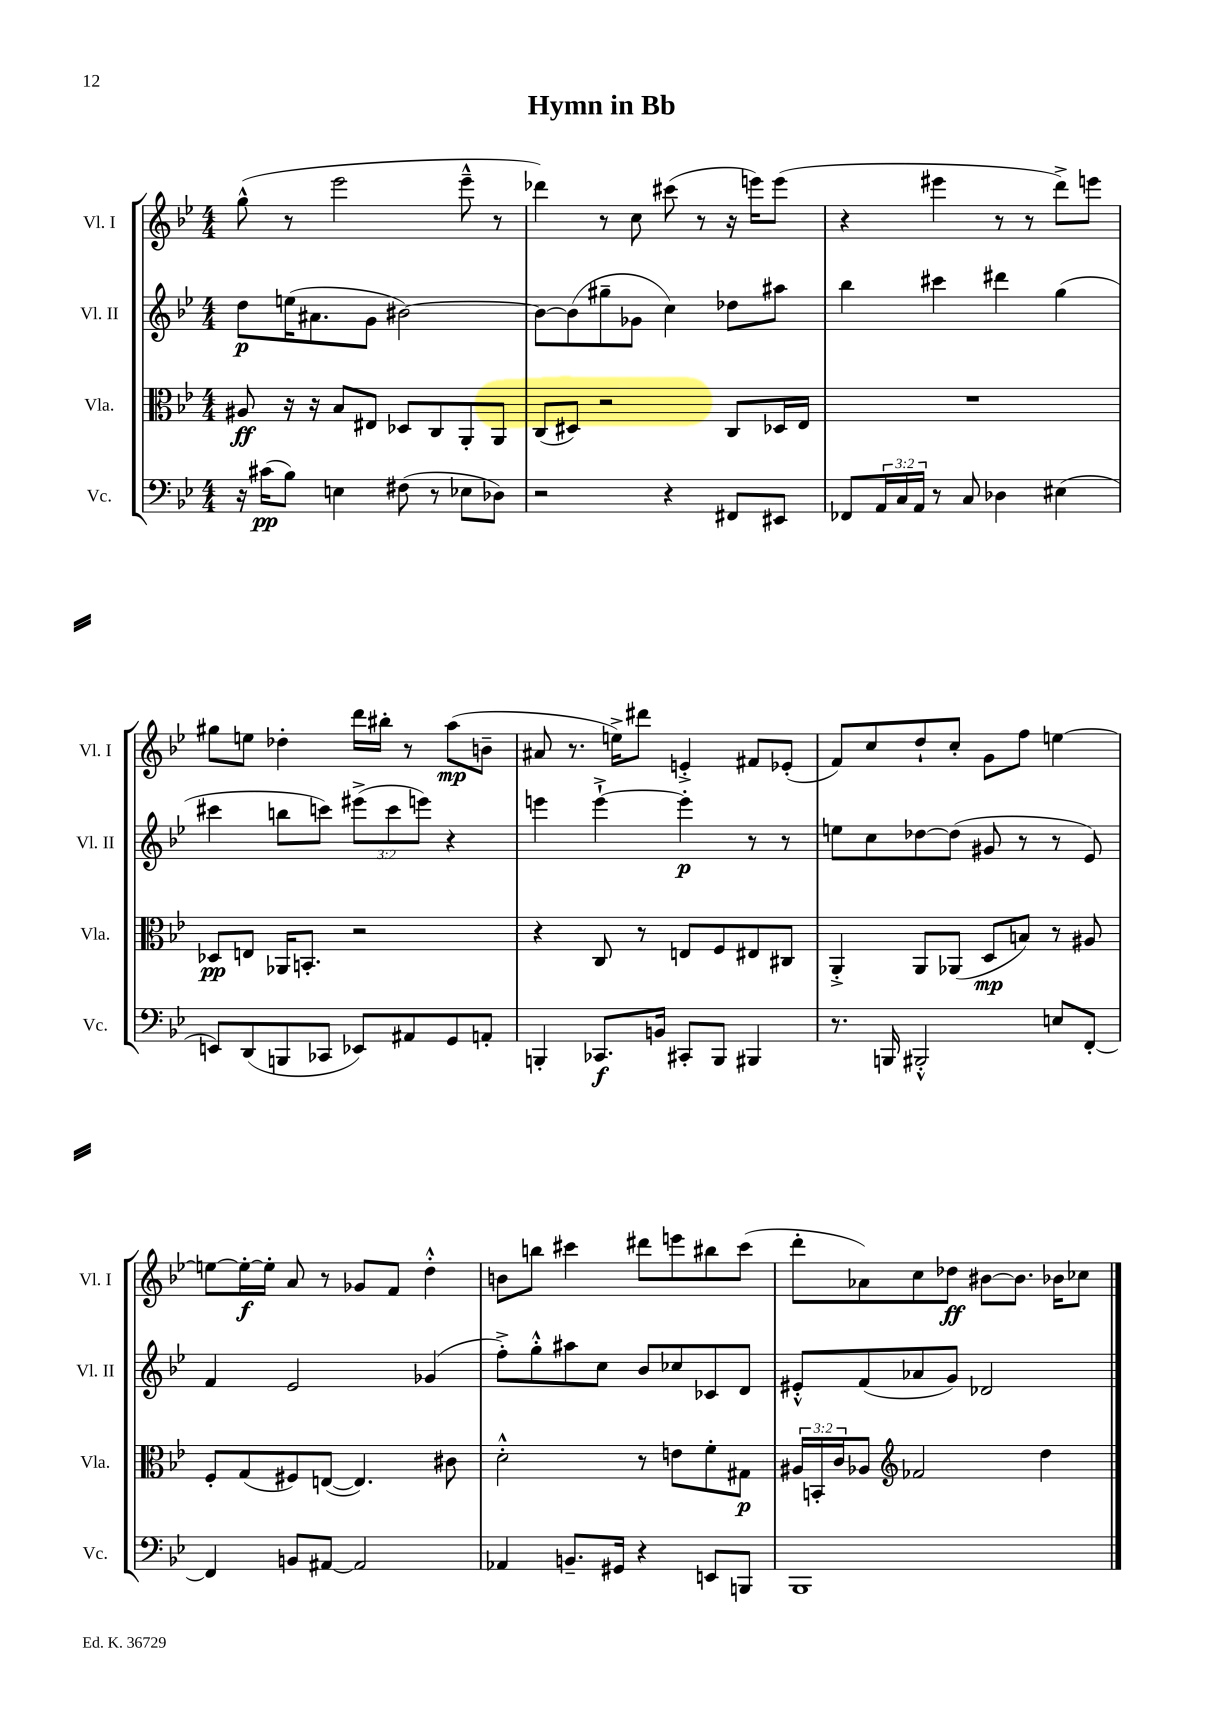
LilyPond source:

\header { title = "Hymn in Bb" }
<<
\new StaffGroup <<
\new Staff = "s0" \with { instrumentName = "Vl. I" shortInstrumentName = "Vl. I" } {
    \clef treble \key bes \major \numericTimeSignature \time 4/4
    g''8-^( r8 ees'''2 ees'''8---^ r8 |
    des'''4) r8 c''8 cis'''8( r8 r16 e'''16) e'''8( |
    r4 eis'''4 r8 r8 d'''8->) e'''8 |
    gis''8 e''8 des''4-. d'''16 bis''16-. r8 a''8\mp( b'8-- |
    ais'8 r8. e''16->) dis'''8 e'4-.-> fis'8 ees'8-.( |
    f'8) c''8 d''8-! c''8-. g'8 f''8 e''4~ |
    e''8~ e''16~-.\f e''16-. a'8 r8 ges'8 f'8 d''4-.-^ |
    b'8 b''8 cis'''4 dis'''8 e'''8 bis''8 cis'''8( |
    d'''8-. aes'8) c''8 des''8\ff bis'8~ bis'8. bes'16 ces''8 \bar "|." |
}
\new Staff = "s1" \with { instrumentName = "Vl. II" shortInstrumentName = "Vl. II" } {
    \clef treble \key bes \major \numericTimeSignature \time 4/4 \override Staff.TupletNumber.text = #tuplet-number::calc-fraction-text
    d''8\p e''16( ais'8. g'8 bis'2~) |
    bis'8~ bis'8( gis''8-- ges'8 c''4) des''8 ais''8 |
    bes''4 cis'''4 dis'''4 g''4( |
    cis'''4 b''8 c'''8) \tuplet 3/2 { eis'''8->( c'''8 e'''8) } r4 |
    e'''4 e'''4~-!-> e'''4-.\p r8 r8 |
    e''8 c''8 des''8~ des''8( gis'8 r8 r8 ees'8) |
    f'4 ees'2 ges'4( |
    f''8-.->) g''8-.-^ ais''8 c''8 bes'8 ces''8 ces'8 d'8 |
    eis'8-.-^ f'8( aes'8 g'8) des'2 \bar "|." |
}
\new Staff = "s2" \with { instrumentName = "Vla." shortInstrumentName = "Vla." } {
    \clef alto \key bes \major \numericTimeSignature \time 4/4 \override Staff.TupletNumber.text = #tuplet-number::calc-fraction-text
    ais8\ff r16 r16 bes8 eis8 des8 c8 a,8-. a,8 |
    c8( dis8) r2 c8 des16 ees16 |
    R1 |
    des8\pp e8 aes,16 b,8.-. r2 |
    r4 c8 r8 e8 f8 eis8 cis8 |
    a,4-.-> a,8 aes,8( d8\mp b8) r8 ais8 |
    f8-. g8( fis8) e8~( e4.) cis'8 |
    d'2-.-^ r8 e'8 f'8-. gis8\p |
    \tuplet 3/2 { ais16 b,16-. c'16 } aes8 \clef treble fes'2 d''4 \bar "|." |
}
\new Staff = "s3" \with { instrumentName = "Vc." shortInstrumentName = "Vc." } {
    \clef bass \key bes \major \numericTimeSignature \time 4/4 \override Staff.TupletNumber.text = #tuplet-number::calc-fraction-text
    r16 cis'16\pp( bes8) e4 fis8( r8 ees8 des8) |
    r2 r4 fis,8 eis,8 |
    fes,8 \tuplet 3/2 { a,16 c16 a,16 } r8 c8 des4 eis4( |
    e,8) d,8( b,,8 ces,8 ees,8) ais,8 g,8 a,8-. |
    b,,4-. ces,8.\f b,16 cis,8-. b,,8 bis,,4 |
    r8. b,,16 bis,,2-.-^ e8 f,8~-. |
    f,4 b,8 ais,8~ ais,2 |
    aes,4 b,8.-- gis,16 r4 e,8 b,,8 |
    bes,,1 \bar "|." |
}
>>
>>
\layout { \context { \Score \remove "Bar_number_engraver" } }
